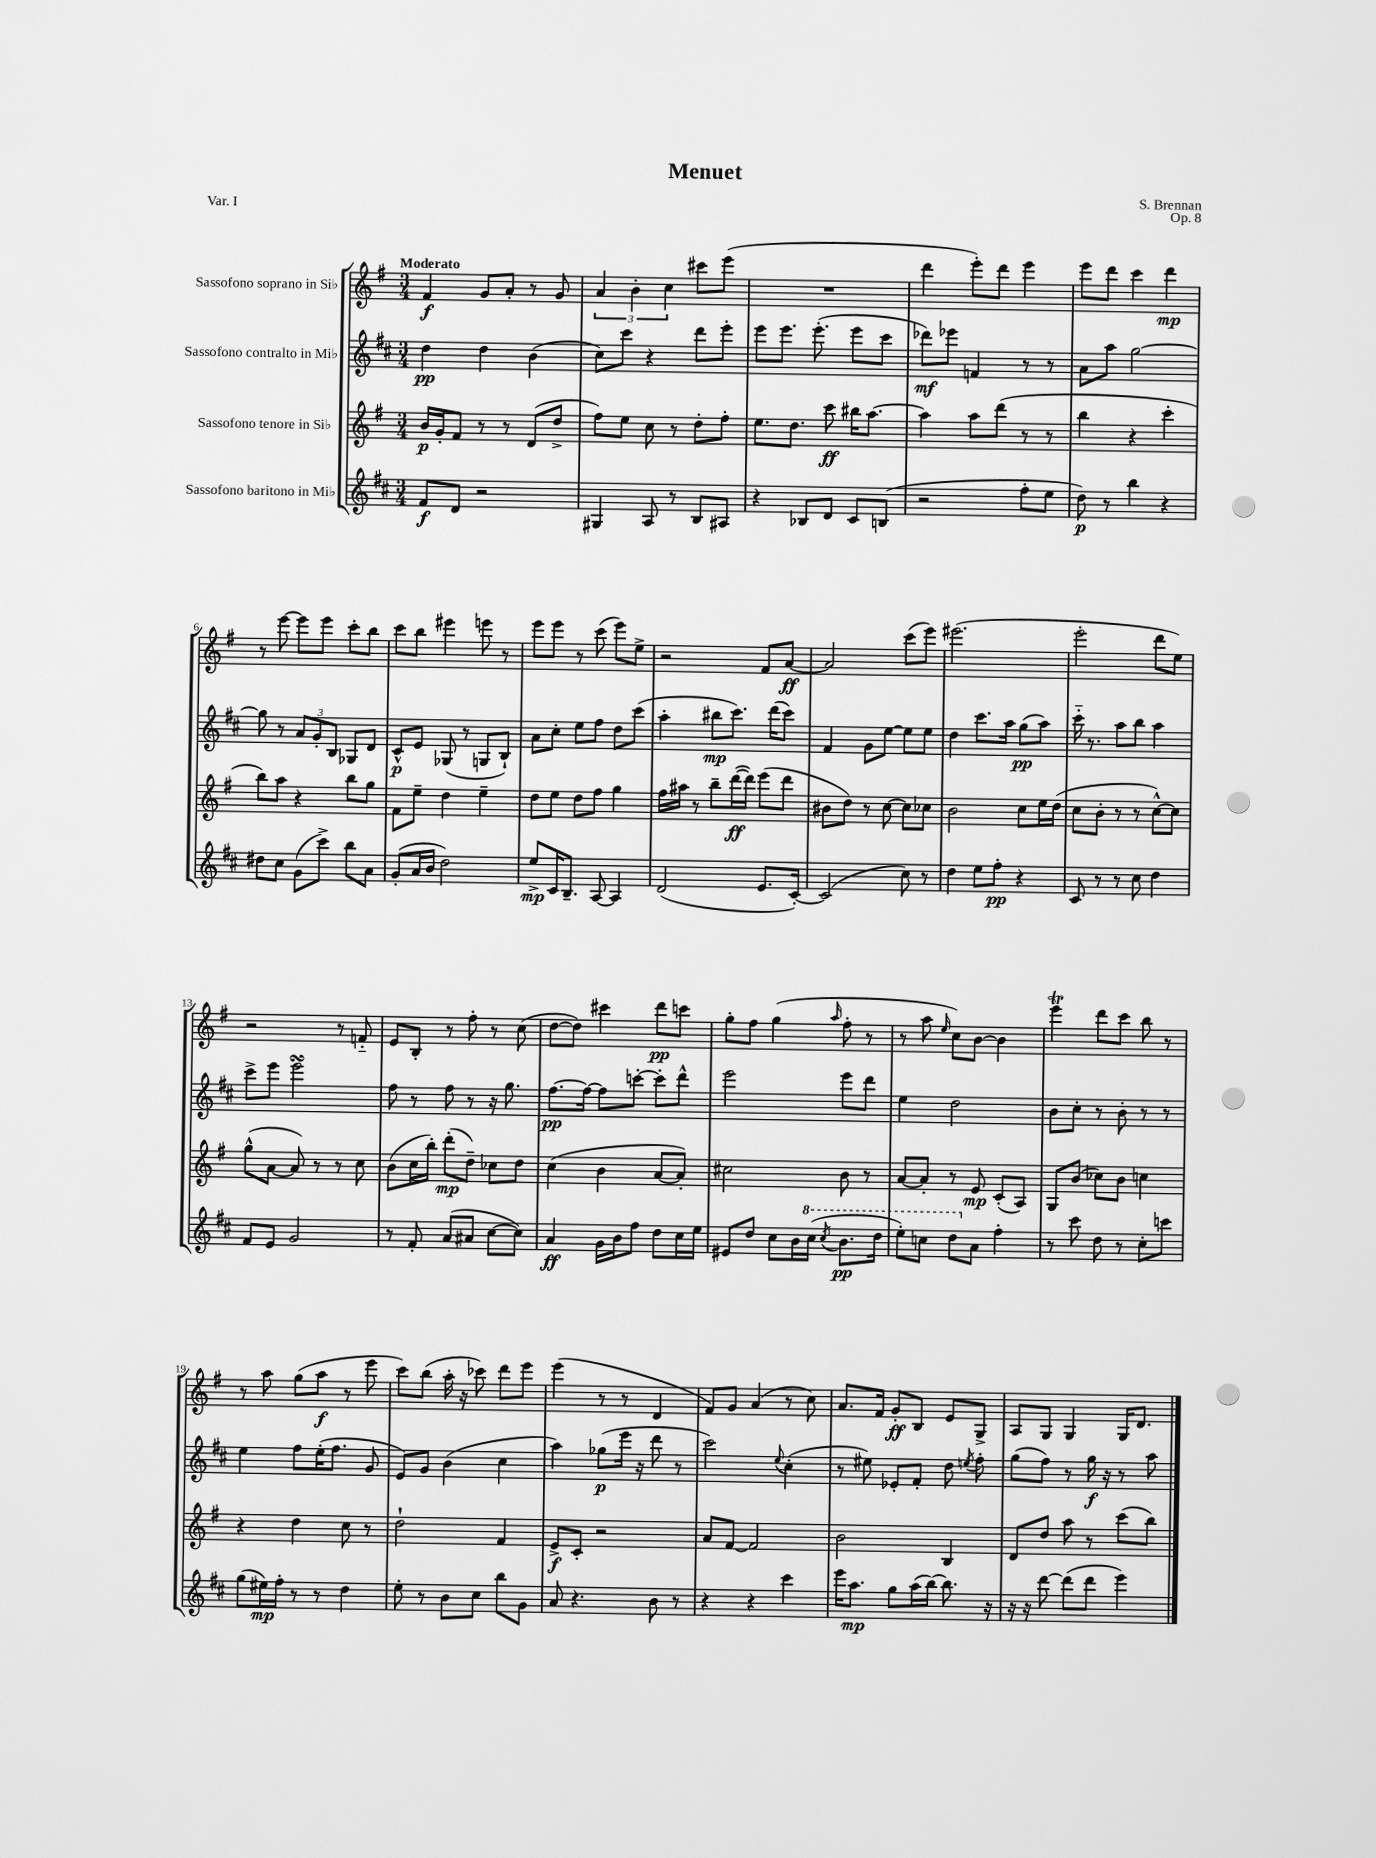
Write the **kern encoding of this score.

**kern	**kern	**kern	**kern
*staff4	*staff3	*staff2	*staff1
*clefG2	*clefG2	*clefG2	*clefG2
*k[f#c#]	*k[f#]	*k[f#c#]	*k[f#]
*M3/4	*M3/4	*M3/4	*M3/4
8f#	16b	4dd	4f#
.	16g'	.	.
8d	8f#	.	.
2r	8r	4dd	8g
.	8r	.	8a'
.	(8d	(4b	8r
.	8dd^	.	8g
=	=	=	=
4G#	8ff#)	8cc#)	6a
.	8ee	8ccc#	.
.	.	.	6b'
8A	8cc	4r	.
.	.	.	6cc
8r	8r	.	.
8B	8dd'	8ddd	8ccc#
8A#	8ff#'	8eee'	(8eee
=	=	=	=
4r	8.ee	8eee	2.r
.	.	8.eee	.
.	8.dd	.	.
8B-	.	.	.
.	.	(8.eee'	.
8d	8ccc	.	.
8c#	16bb#	8eee	.
.	[8.aa	.	.
(8B	.	8ccc#	.
=	=	=	=
2r	4aa]	8ddd-)	4ddd
.	.	8eee-	.
.	8aa	4f	8eee')
.	(8ddd	.	8ddd
8ff#'	8r	8r	4eee
8ee	8r	8r	.
=	=	=	=
8dd)	4bb	8a	8eee
8r	.	8aa	8ddd
4bb	4r	[2gg	4ccc
4r	4ccc'	.	4ddd
=	=	=	=
8dd#	8bb)	8gg]	8r
8cc#	8aa	8r	[8eee
(8g	4r	12a	8eee]
.	.	12g'	.
8ccc#^)	.	.	8eee
.	.	12B	.
8bb	8bb	8G-	8ccc'
8a	8gg	8d	8bb
=	=	=	=
(8g'	8f#	8c#^^	8ccc
16a	8ee~	8e	8bb
16b	.	.	.
2dd)	4dd	(8G-	4eee#
.	.	8r	.
.	4ee~	8G	8eee
.	.	8B`)	8r
=	=	=	=
8ee^	8dd	8a	8eee
16c#	8ee	8cc#'	8eee
8.B~	.	.	.
.	8dd	8ee	8r
[8A	8ff#	8ff#	(8ccc
4A]	4gg	8dd	8eee)
.	.	(8ccc#	8ee^
=	=	=	=
(2d	16ff#	4aa'	2r
.	16aa#	.	.
.	8r	.	.
.	8bb~	8bb#	.
.	([16ddd	8.ccc#)	.
.	16ddd])	.	.
8.e	(8eee	.	8f#
.	.	(16ddd	.
.	8ddd	8ccc#)	[8a
[16c#')	.	.	.
=	=	=	=
(2c#]	8b#	4f#	2a]
.	8dd)	.	.
.	8r	8g	.
.	[8cc	[8ee	.
8cc#)	8cc]	8ee]	(8ccc
8r	8cc-	8ee	8eee)
=	=	=	=
4dd	2b	4dd	(2.eee#
8ee	.	8.ccc#	.
8ff#'	.	.	.
.	.	16aa	.
4r	8cc	(8gg	.
.	16ee	8aa)	.
.	(16dd	.	.
=	=	=	=
8c#	8cc	16ccc#'~	2eee'
.	.	8.r	.
8r	8b'	.	.
8r	8r	8aa	.
8cc#	8r	8bb	.
4dd	[8cc^^)	4aa	8ddd
.	8cc]	.	8ee)
=	=	=	=
8f#	(8gg^^	8ccc#^	2r
8e	[8a	8eee	.
2g	8a])	2eee	.
.	8r	.	.
.	8r	.	8r
.	8cc	.	8f'~
=	=	=	=
8r	(8b	8ff#	8e
8f#'	16cc	8r	8B'
.	16bb')	.	.
(8a	(8ddd'	8ff#	8r
8a#	8dd~)	8r	8ff#'
[8cc#	8cc-	16r	8r
.	.	8.gg	.
8cc#])	8dd	.	(8cc
=	=	=	=
4a	(4cc	[8.ff#	[8dd
.	.	.	8dd])
.	.	16ff#_	.
16g	4b	8ff#]	4ccc#
16b	.	.	.
8ff#	.	[8ccc'	.
8dd	[8a	8ccc']	8ddd
16cc#	8a'])	8ddd^^	8ccc
16ee	.	.	.
=	=	=	=
8e#	2cc#	2eee	8gg'
8dd	.	.	8ff#
8cc#	.	.	(4gg
16b	.	.	.
(16ccc#	.	.	.
8qccc#	.	.	16qqaa
8.bb	8b	8eee	8ff#'
.	8r	8ddd	8r
16ddd	.	.	.
=	=	=	=
8eee')	[8a	4ee	8r
8ccc	8a']	.	8aa
.	.	.	16qqee
8ddd	8r	2dd	8cc)
8a	8e	.	[8b
4ff#'	(8c'	.	4b]
.	8A)	.	.
=	=	=	=
8r	8G	8b	4eee
8ccc#	(8b	8cc#'	.
8dd	8cc-)	8r	8ddd
8r	8b	8b'	8ccc
8cc#'	4cc	8r	8bb
8ccc	.	8r	8r
=	=	=	=
(8gg	4r	4ee	8r
16ee#)	.	.	8aa
16ff#'	.	.	.
8r	4dd	8ff#	(8gg
8r	.	(16ee'	8aa
.	.	8.ff#	.
4dd	8cc	.	8r
.	8r	8g	8eee
=	=	=	=
8ee'	2dd`	8e)	8ccc)
8r	.	8g	(8bb
8b	.	(4b	16aa'
.	.	.	16r
8cc#	.	.	8ccc-)
8bb	4f#	4cc#	8ddd
8g	.	.	8eee
=	=	=	=
8a	8e^	4aa)	(4eee
4.r	8c'	.	.
.	2r	(8gg-	8r
.	.	16eee	8r
.	.	16r	.
8b	.	8ddd	4d
8r	.	8r	.
=	=	=	=
4r	8a	2ccc#)	8f#)
.	[8f#	.	8g
4r	2f#]	.	(4a
.	.	8qqee	.
4ccc#	.	(4cc#'	8r
.	.	.	8cc)
=	=	=	=
16eee	2b	8r	8.a
8.aa	.	.	.
.	.	8ee#)	.
.	.	.	16f#
8gg	.	8e-'	8g'
(16aa	.	8f#'	8B
[16bb)	.	.	.
8.bb]	4B	8dd	8e
.	.	8qee	.
.	.	8ff#'	8G^
16r	.	.	.
=	=	=	=
16r	8d	(8gg	8A
16r	.	.	.
[8ddd	8dd	8ff#)	8G
(8ddd]	8aa	8r	4G
8ddd	8r	16gg	.
.	.	16r	.
4eee)	(8ccc	8r	16G
.	.	.	8.d
.	8bb)	8aa	.
==	==	==	==
*-	*-	*-	*-
